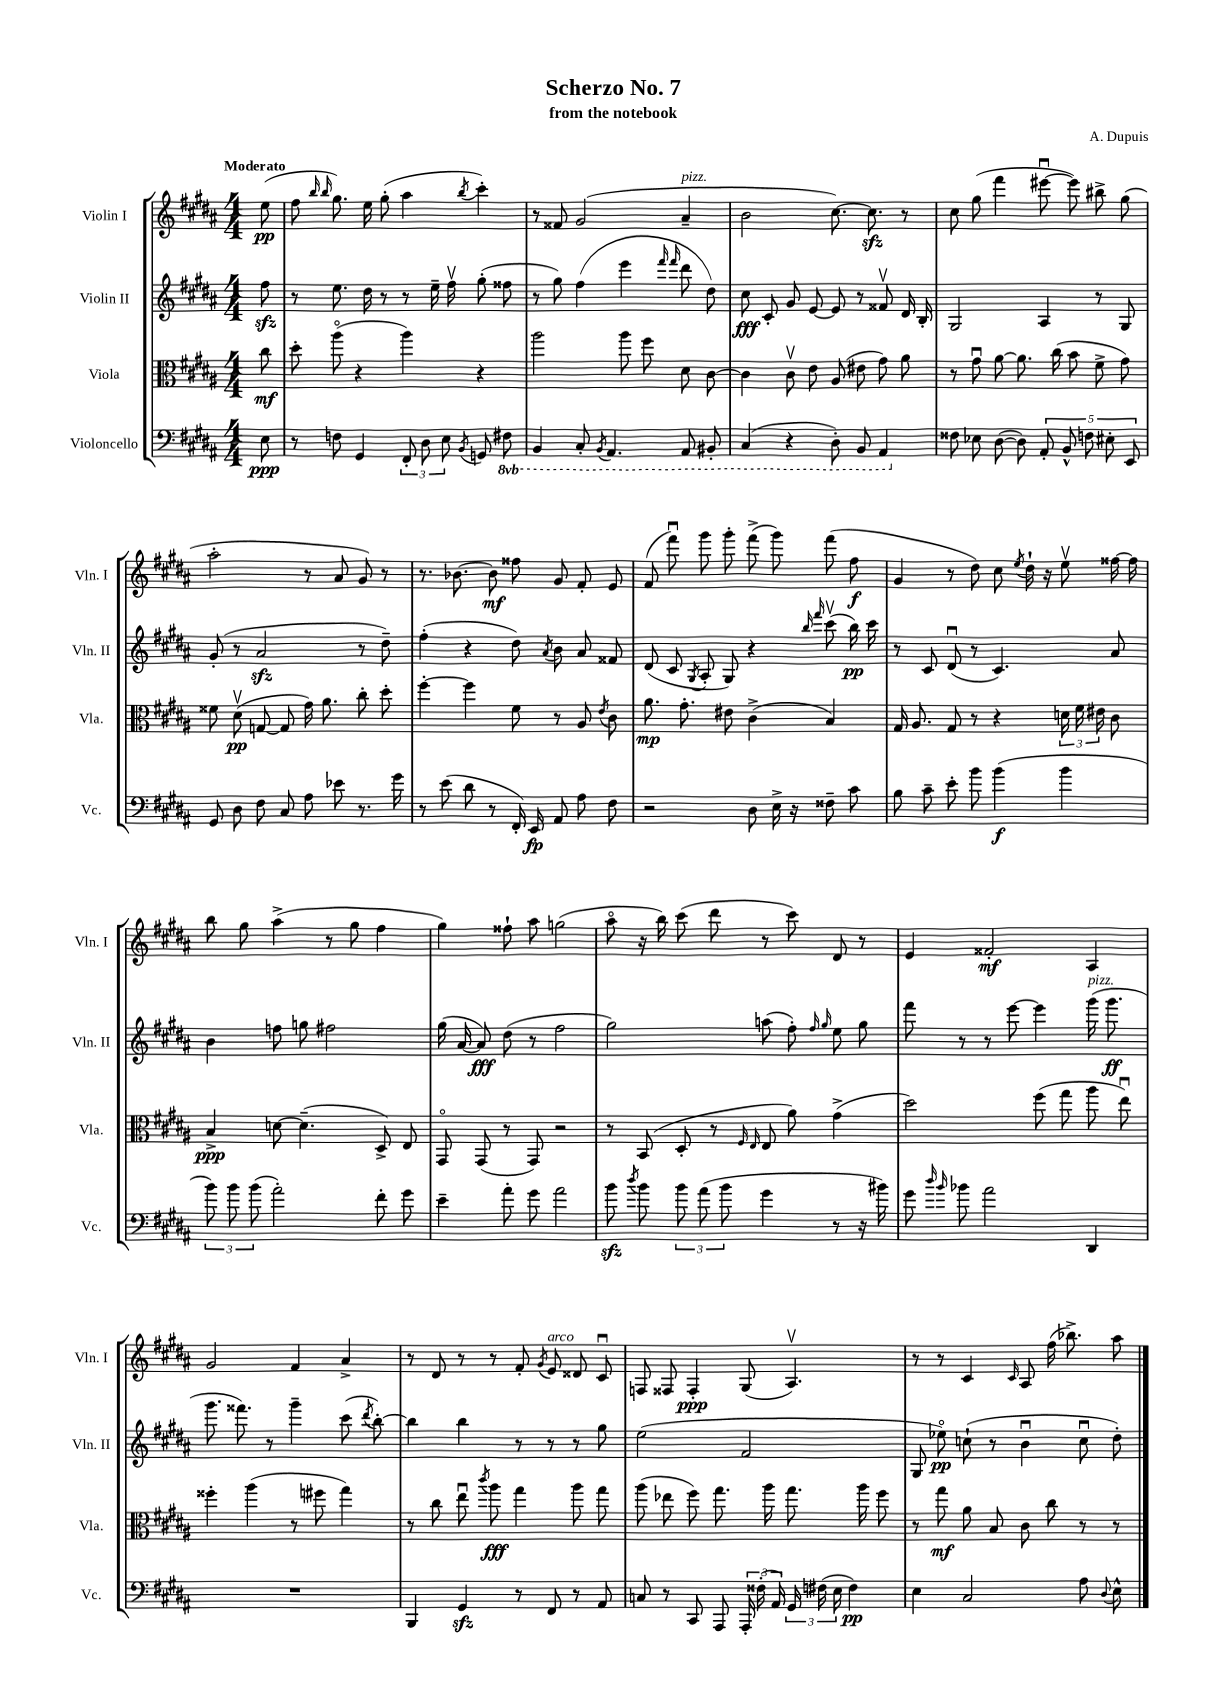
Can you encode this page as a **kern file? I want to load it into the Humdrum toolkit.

**kern	**dynam	**kern	**dynam	**kern	**dynam	**kern	**dynam
*part4	*part4	*part3	*part3	*part2	*part2	*part1	*part1
*staff4	*staff4	*staff3	*staff3	*staff2	*staff2	*staff1	*staff1
*I"Violoncello	*	*I"Viola	*	*I"Violin II	*	*I"Violin I	*
*I'Vc.	*	*I'Vla.	*	*I'Vln. II	*	*I'Vln. I	*
*clefF4	*	*clefC3	*	*clefG2	*	*clefG2	*
*k[f#c#g#d#a#]	*	*k[f#c#g#d#a#]	*	*k[f#c#g#d#a#]	*	*k[f#c#g#d#a#]	*
*M4/4	*	*M4/4	*	*M4/4	*	*M4/4	*
=	=	=	=	=	=	=	=
!	!	!	!	!	!	!LO:TX:a:B:t=Moderato	!
8E\	ppp	8cc#\	mf	8ff#zz\	.	(8ee\	pp
=1	=1	=1	=1	=1	=1	=1	=1
8r	.	8dd#'\	.	8r	.	8ff#\	.
.	.	.	.	.	.	16qqbb/	.
.	.	.	.	.	.	16qqbb/	.
8Fn\	.	(8aa#\	.	8.ee\	.	8.gg#\)	.
4GG#/	.	4r	.	.	.	.	.
.	.	.	.	16dd#\	.	16ee\	.
.	.	.	.	8r	.	(8gg#'\	.
12FF#'/	.	4aa#\)	.	8r	.	4aa#\	.
12D#\	.	.	.	.	.	.	.
.	.	.	.	16ee~\	.	.	.
12E\	.	.	.	.	.	.	.
.	.	.	.	16ff#v\	.	.	.
8qBB/	.	.	.	.	.	8qbb/	.
8GGn/	.	4r	.	(8gg#'\	.	4ccc#'\)	.
*8ba	*	*	*	*	*	*	*
8FF#X\	.	.	.	8ff##X\	.	.	.
=2	=2	=2	=2	=2	=2	=2	=2
4BBB/	.	2aa#\	.	8r	.	8r	.
.	.	.	.	8gg#\)	.	8f##X/	.
8CC#'/	.	.	.	(4ff#\	.	(2g#/	.
8qBBB/	.	.	.	.	.	.	.
4.AAA#/	.	.	.	.	.	.	.
.	.	8aa#\	.	4eee\	.	.	.
.	.	8ff#\	.	.	.	.	.
.	.	.	.	16qqfff#/	.	.	.
.	.	.	.	16qqfff#/	.	.	.
!	!	!	!	!	!	!LO:TX:a:i:t=pizz.	!
8AAA#/	.	8d#\	.	8ddd#\	.	4a#~/	.
8BBB#X'/	.	[8c#\	.	8dd#\)	.	.	.
=3	=3	=3	=3	=3	=3	=3	=3
(4CC#/	.	4c#\]	.	8cc#\	fff	2b\	.
.	.	.	.	8c#'/	.	.	.
4r	.	8c#v\	.	8g#/	.	.	.
.	.	8e\	.	[8e/	.	.	.
8DD#'\)	.	(8A#/	.	8e/]	.	[8.cc#\)	.
8BBB/	.	8e#X\	.	8r	.	.	.
.	.	.	.	.	.	8.cc#zz\]	.
4AAA#/	.	8g#\)	.	8f##Xv/	.	.	.
.	.	8a#\	.	16d#/	.	8r	.
.	.	.	.	16B'/	.	.	.
=4	=4	=4	=4	=4	=4	=4	=4
*X8ba	*	*	*	*	*	*	*
8F##X\	.	8r	.	2G#/	.	8cc#\	.
8E-X\	.	8g#u\	.	.	.	(8gg#\	.
([8D#\	.	[8a#\	.	.	.	4fff#\	.
8D#\])	.	8.a#\]	.	.	.	.	.
10AA#'/	.	.	.	4A#/	.	[8eee#Xu\	.
.	.	(16cc#\	.	.	.	.	.
10BB^^/	.	.	.	.	.	.	.
.	.	8b\	.	.	.	8eee#\])	.
10Fn\	.	.	.	.	.	.	.
.	.	8f#^\	.	8r	.	8bb#X^\	.
10E#X'\	.	.	.	.	.	.	.
.	.	8g#\)	.	8G#/	.	(8gg#\	.
10EE/	.	.	.	.	.	.	.
!!LO:LB:g=z
=5	=5	=5	=5	=5	=5	=5	=5
8GG#/	.	8f##X\	.	(8g#'/	.	2aa#'\	.
8D#\	.	(8d#v\	pp	8r	.	.	.
8F#\	.	[8Gn/	.	2a#zz/	.	.	.
8C#/	.	8G/]	.	.	.	.	.
8A#\	.	16g#\)	.	.	.	8r	.
.	.	8.a#\	.	.	.	.	.
8e-X\	.	.	.	.	.	8a#/	.
8.r	.	8cc#'\	.	8r	.	8g#/)	.
.	.	8dd#'\	.	8dd#~\)	.	8r	.
16g#\	.	.	.	.	.	.	.
=6	=6	=6	=6	=6	=6	=6	=6
8r	.	[4ff#'\	.	(4ff#'\	.	8.r	.
(8e\	.	.	.	.	.	.	.
.	.	.	.	.	.	[8.b-X\	.
8d#\	.	4ff#\]	.	4r	.	.	.
8r	.	.	.	.	.	8b-\]	mf
16FF#'/)	.	8f#\	.	8dd#\)	.	8ff##X\	.
16EE/	fp	.	.	.	.	.	.
.	.	.	.	8qa#/	.	.	.
8AA#/	.	8r	.	8b\	.	8g#/	.
8A#\	.	8A#/	.	8a#/	.	8f#'/	.
.	.	8qe/	.	.	.	.	.
8F#\	.	8c#\	.	8f##X/	.	8e/	.
=7	=7	=7	=7	=7	=7	=7	=7
2r	.	8.a#\	mp	(8d#/	.	(8f#/	.
.	.	.	.	8c#/	.	8fff#u\)	.
.	.	8.g#'\	.	.	.	.	.
.	.	.	.	8qG#/	.	.	.
.	.	.	.	8A#'/	.	8ggg#\	.
.	.	8e#X\	.	8G#/)	.	8ggg#'\	.
8D#\	.	(4c#^\	.	4r	.	(8fff#^\	.
16E^\	.	.	.	.	.	8ggg#\)	.
16r	.	.	.	.	.	.	.
.	.	.	.	16qqbb/	.	.	.
.	.	.	.	16qqfff#/	.	.	.
8F##X~\	.	4B/)	.	(8ccc#v\	.	(8fff#\	.
8c#\	.	.	.	16bb\)	pp	8ff#\	f
.	.	.	.	16ccc#\	.	.	.
=8	=8	=8	=8	=8	=8	=8	=8
8B\	.	16G#/	.	8r	.	4g#/	.
.	.	8.A#/	.	.	.	.	.
8c#~\	.	.	.	8c#/	.	.	.
8e'\	.	8G#/	.	(8d#u/	.	8r	.
8b\	.	8r	.	8r	.	8dd#\)	.
(4b\	f	4r	.	4.c#/)	.	8cc#\	.
.	.	.	.	.	.	8qee/	.
.	.	.	.	.	.	16dd#`\	.
.	.	.	.	.	.	16r	.
4b\	.	24dn\	.	.	.	8eev\	.
.	.	24f#\	.	.	.	.	.
.	.	24e#X\	.	.	.	.	.
.	.	8c#\	.	8a#/	.	[16ff##X\	.
.	.	.	.	.	.	16ff##\]	.
!!LO:LB:g=z
=9	=9	=9	=9	=9	=9	=9	=9
12b\)	.	4B^/	ppp	4b\	.	8bb\	.
12b\	.	.	.	.	.	.	.
.	.	.	.	.	.	8gg#\	.
(12b\	.	.	.	.	.	.	.
2a#'\)	.	[8dn\	.	8ffn\	.	(4aa#^\	.
.	.	(4.d~\]	.	8ggn\	.	.	.
.	.	.	.	2ff#X\	.	8r	.
.	.	.	.	.	.	8gg#\	.
8f#'\	.	8D#^/)	.	.	.	4ff#\	.
8g#\	.	8E/	.	.	.	.	.
=10	=10	=10	=10	=10	=10	=10	=10
4e~\	.	8GG#/	.	(16gg#\	.	4gg#\)	.
.	.	.	.	[16a#/	.	.	.
.	.	(8GG#/	.	8a#/])	fff	.	.
8a#'\	.	8r	.	(8dd#\	.	8ff##X`\	.
8g#\	.	8GG#/)	.	8r	.	8aa#\	.
2a#\	.	2r	.	2ff#\	.	(2ggn\	.
=11	=11	=11	=11	=11	=11	=11	=11
8bzz\	.	8r	.	2gg#\)	.	8aa#\	.
8qdd#/	.	.	.	.	.	.	.
8b\	.	(8BB/	.	.	.	16r	.
.	.	.	.	.	.	16bb\)	.
12b\	.	8D#'/	.	.	.	(8ccc#\	.
(12a#\	.	.	.	.	.	.	.
.	.	8r	.	.	.	8ddd#\	.
12b\	.	.	.	.	.	.	.
.	.	16qqF#/	.	.	.	.	.
.	.	16qqE/	.	.	.	.	.
4g#\	.	8E/	.	(8aan\	.	8r	.
.	.	8a#\)	.	8ff#'\)	.	8ccc#\)	.
.	.	.	.	16qqff#/	.	.	.
.	.	.	.	16qqgg#/	.	.	.
8r	.	(4g#^\	.	8ee\	.	8d#/	.
16r	.	.	.	8gg#\	.	8r	.
16b#X\)	.	.	.	.	.	.	.
=12	=12	=12	=12	=12	=12	=12	=12
8g#\	.	2dd#\)	.	8fff#\	.	4e/	.
16qqdd#/	.	.	.	.	.	.	.
16qqb/	.	.	.	.	.	.	.
8b-X\	.	.	.	8r	.	.	.
2a#\	.	.	.	8r	.	2f##X'/	mf
.	.	.	.	[8eee\	.	.	.
.	.	(8ff#\	.	4eee\]	.	.	.
.	.	8gg#\	.	.	.	.	.
!	!	!	!	!LO:TX:a:i:t=pizz.	!	!	!
4DD#/	.	8aa#\	.	(16ggg#\	.	4A#/	.
.	.	.	.	8.ggg#\	ff	.	.
.	.	8eeu\)	.	.	.	.	.
!!LO:LB:g=z
=13	=13	=13	=13	=13	=13	=13	=13
1r	.	4ff##X'\	.	8.ggg#\	.	2g#/	.
.	.	.	.	8.fff##X\)	.	.	.
.	.	(4aa#\	.	.	.	.	.
.	.	.	.	8r	.	.	.
.	.	8r	.	4ggg#~\	.	4f#/	.
.	.	8ff#X\	.	.	.	.	.
.	.	4gg#\)	.	(8ccc#\	.	4a#^/	.
.	.	.	.	8qddd#/	.	.	.
.	.	.	.	[8bb'\)	.	.	.
=14	=14	=14	=14	=14	=14	=14	=14
4BBB/	.	8r	.	4bb\]	.	8r	.
.	.	8cc#\	.	.	.	8d#/	.
4GG#zz/	.	8eeu\	.	4bb\	.	8r	.
.	.	8qccc#/	.	.	.	.	.
.	.	8aa#\	fff	.	.	8r	.
8r	.	4gg#\	.	8r	.	8f#'/	.
.	.	.	.	.	.	8qg#/	.
!	!	!	!	!	!	!LO:TX:a:i:t=arco	!
8FF#/	.	.	.	8r	.	8e/	.
8r	.	8aa#\	.	8r	.	8d##X/	.
8AA#/	.	8gg#\	.	8gg#\	.	8c#u/	.
=15	=15	=15	=15	=15	=15	=15	=15
8Cn/	.	(8aa#\	.	(2ee\	.	8Fn/	.
8r	.	8ee-X\	.	.	.	8F##X/	.
8CC#/	.	8ff#\)	.	.	.	4F##'/	ppp
8AAA#/	.	8.gg#\	.	.	.	.	.
24AAA#'/	.	.	.	2f#/	.	(8G#/	.
(24F##X'\	.	.	.	.	.	.	.
.	.	16aa#\	.	.	.	.	.
24AA#/)	.	.	.	.	.	.	.
24GG#/	.	8.gg#\	.	.	.	4.A#v/)	.
(24F#X\	.	.	.	.	.	.	.
24E\	.	.	.	.	.	.	.
4F#\)	pp	.	.	.	.	.	.
.	.	16aa#\	.	.	.	.	.
.	.	8ff#\	.	.	.	.	.
=16	=16	=16	=16	=16	=16	=16	=16
4E\	.	8r	.	8G#/	.	8r	.
.	.	8gg#\	mf	8ee-X\)	pp	8r	.
2C#/	.	8a#\	.	(8ccn`\	.	4c#/	.
.	.	8B/	.	8r	.	.	.
.	.	.	.	.	.	16qqc#/	.
.	.	8c#\	.	4bu\	.	8A#/	.
.	.	8cc#\	.	.	.	(16ff#\	.
.	.	.	.	.	.	8.bb-X^\)	.
8A#\	.	8r	.	8ccu\	.	.	.
8qqD#/	.	.	.	.	.	.	.
8E^^\	.	8r	.	8dd#'\)	.	8aa#\	.
==	==	==	==	==	==	==	==
*-	*-	*-	*-	*-	*-	*-	*-
